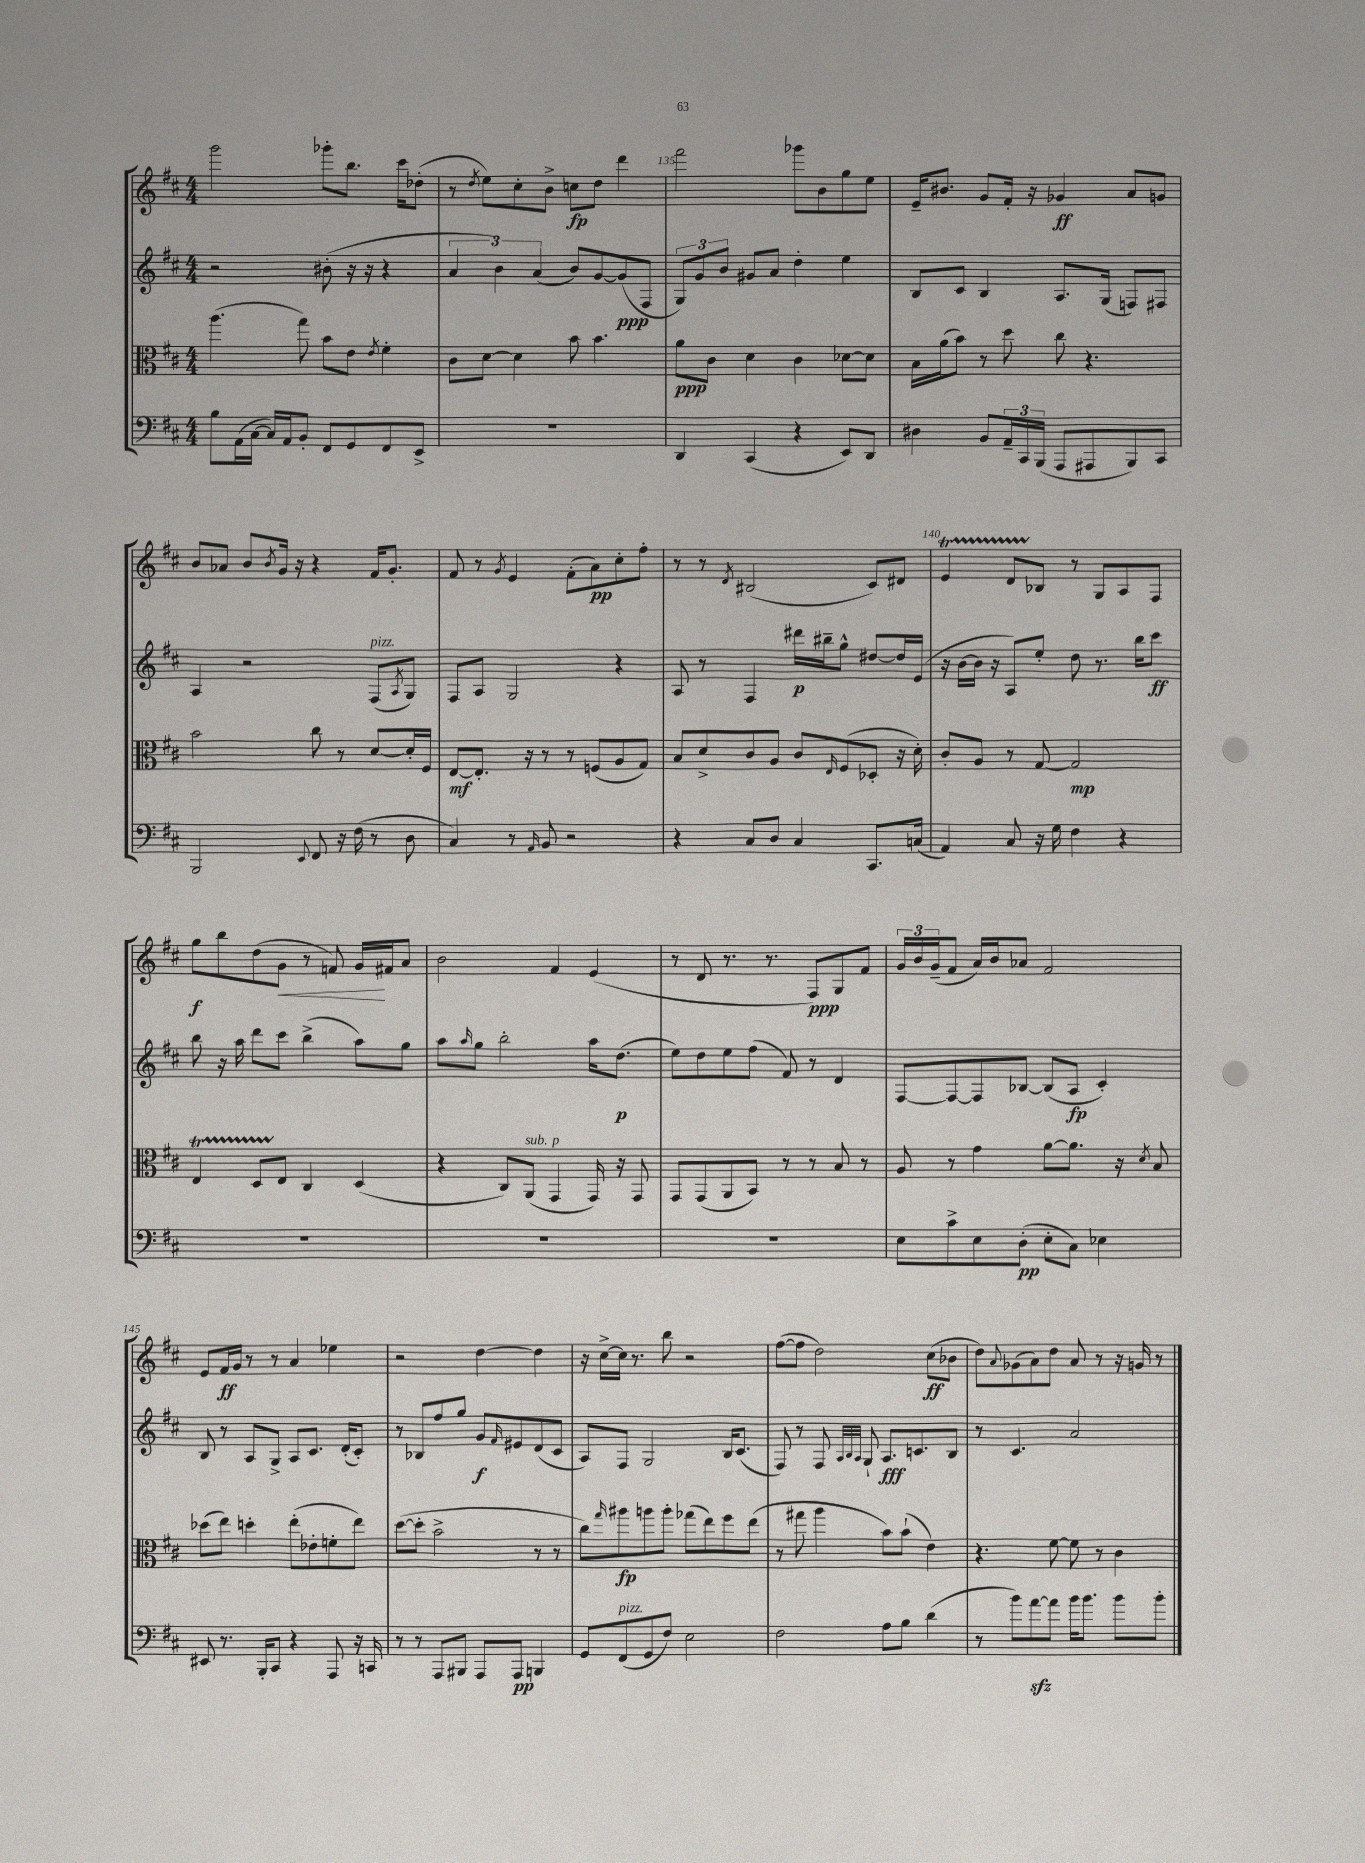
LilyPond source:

<<
\new StaffGroup <<
\new Staff = "s0" {
    \clef treble \key d \major \numericTimeSignature \time 4/4
    g'''2 ges'''8-. b''8. cis'''16 des''8-.( |
    r8 \acciaccatura { d''8 } e''8) cis''8-. b'8-> c''8\fp d''8 d'''4 |
    fis'''2 ges'''8 b'8 g''8 e''8 |
    e'16-- bis'8. g'8 fis'16-. r16 ges'4\ff a'8 g'8 |
    b'8 aes'8 b'8 \acciaccatura { b'8 } g'16 r16 r4 fis'16 g'8.-. |
    fis'8 r8 \acciaccatura { g'8 } e'4 fis'8-.( a'8\pp) cis''8-. fis''8-. |
    r8 r8 \acciaccatura { d'8 } bis2( cis'8) dis'8 |
    e'4\startTrillSpan d'8 bes8\stopTrillSpan r8 g8 a8 fis8 |
    g''8\f b''8 d''8( g'8\< r8 f'8) g'16\! fis'16 a'8 |
    b'2 fis'4 e'4( |
    r8 d'8 r8. r8. fis8\ppp) g8 fis'8 |
    \tuplet 3/2 { g'16 b'16 g'16--( } fis'8 a'16) b'16 aes'8 fis'2 |
    e'8 fis'16\ff g'16 r8 r8 a'4 ees''4 |
    r2 d''4~ d''4 |
    r16 cis''16~-> cis''16 r8. b''8 r2 |
    fis''8~( fis''8 d''2) cis''8\ff( bes'8 |
    d''8) \appoggiatura { a'8 } ges'8( a'8) d''8 a'8 r8 r16 g'16 r8 \bar "|." |
}
\new Staff = "s1" {
    \clef treble \key d \major \numericTimeSignature \time 4/4
    r2 bis'8-.( r16 r16 r4 |
    \tuplet 3/2 { a'4 b'4) a'4( } b'8) g'8~ g'8\ppp( fis8 |
    \tuplet 3/2 { g8) g'8 b'8 } gis'8 a'8 d''4-. e''4 |
    b8 cis'8 b4 a8. g16( f8) fis8 |
    a4 r2 fis8^\markup { \italic "pizz." }( \acciaccatura { a8 } g8) |
    fis8 a8 g2 r4 |
    a8 r8 fis4 dis'''16\p bis''16-- g''8-^ dis''8~ dis''16 e'16( |
    r16 b'16~ b'16 r16 a8) e''8-. d''8 r8. b''16 cis'''8\ff |
    b''8 r16 a''16 d'''8 cis'''8 b''4->( a''8) g''8 |
    a''8 \grace { a''16 } g''8 b''2-. a''16 d''8.\p( |
    e''8) d''8 e''8 fis''8( fis'8) r8 d'4 |
    fis8~ fis8~ fis8 bes8~ bes8( a8\fp cis'4-.) |
    b8 r8 a8 g8-> a8 cis'8. d'16-.( cis'8-.) |
    r8 bes8 fis''8 g''8 g'8\f \grace { fis'16 } eis'8 d'8( cis'8 |
    a8) fis8 g2 b16 cis'8.( |
    fis8) r8 fis8 \grace { a32 b32 a32 } g8-! a8.\fff c'8. b8 |
    r8 cis'4. a'2 \bar "|." |
}
\new Staff = "s2" {
    \clef alto \key d \major \numericTimeSignature \time 4/4
    a''4.( g''8) b'8 e'8 \acciaccatura { e'8 } fis'4-. |
    cis'8 d'8~ d'4 b'8 b'4. |
    a'8\ppp cis'8 d'4 cis'4 des'8~ des'8 |
    b16 a'16( b'8) r8 d''8 cis''8 r4. |
    b'2 cis''8 r8 d'8~ d'16-. fis16 |
    e8~\mf e8.-. r16 r8 r8 f8( a8 g8) |
    b8 d'8-> cis'8 a8 cis'8 \grace { e16 } fis8( des8-. r16 d'16-.) |
    cis'8-. a8 r8 g8~ g2\mp |
    e4\startTrillSpan d8 e8\stopTrillSpan cis4 d4( |
    r4 cis8) a,8^\markup { \italic "sub. p" }( g,4 g,16) r16 g,8 |
    g,8 g,8( a,8 b,8) r8 r8 b8 r8 |
    a8 r8 g'4 a'8~ a'8. r16 \acciaccatura { d'8 } b8 |
    des''8( e''8) d''4-. e''8-.( ees'8-. f'8-. e''8) |
    d''8~( d''8-. b'2-> r8 r8 |
    cis''8) \grace { g''16 } ais''8\fp a''8 a''8-. ges''8( e''8) fis''8 e''8( |
    r8 gis''8 a''4 b'8) b'8-!( e'4) |
    r4. fis'8~ fis'8 r8 cis'4 \bar "|." |
}
\new Staff = "s3" {
    \clef bass \key d \major \numericTimeSignature \time 4/4
    b8 a,16( cis16~ cis16) a,16 b,8-. fis,8 g,8 fis,8 e,8-> |
    R1 |
    d,4 cis,4( r4 e,8) d,8 |
    dis4 b,8 \tuplet 3/2 { a,16-- cis,16 b,,16( } a,,8 ais,,8 b,,8) cis,8 |
    b,,2 \appoggiatura { e,8 } fis,8 r16 fis16( r8 d8 |
    cis4) r8 \grace { a,16 } b,8 r2 |
    r4 cis8 d8 cis4 cis,8. c16( |
    a,4) cis8 r16 g16 fis4 r4 |
    R1 |
    R1 |
    R1 |
    e8 cis'8-> e8 d8-.\pp( e8-. cis8) ees4 |
    eis,8 r8. b,,16-. cis,8 r4 a,,8 r16 c,16 |
    r8 r8 a,,8 bis,,8 a,,8 a,,8\pp b,,4 |
    g,8 fis,8^\markup { \italic "pizz." }( g,8 fis8) e2 |
    fis2 a8 b8 d'4( |
    r8 b'8) a'8~\sfz a'8 b'16 b'8. b'8 b'8-. \bar "|." |
}
>>
>>
\layout { \context { \Score currentBarNumber = #133 \override BarNumber.break-visibility = ##(#f #t #t) barNumberVisibility = #(every-nth-bar-number-visible 5) } }
